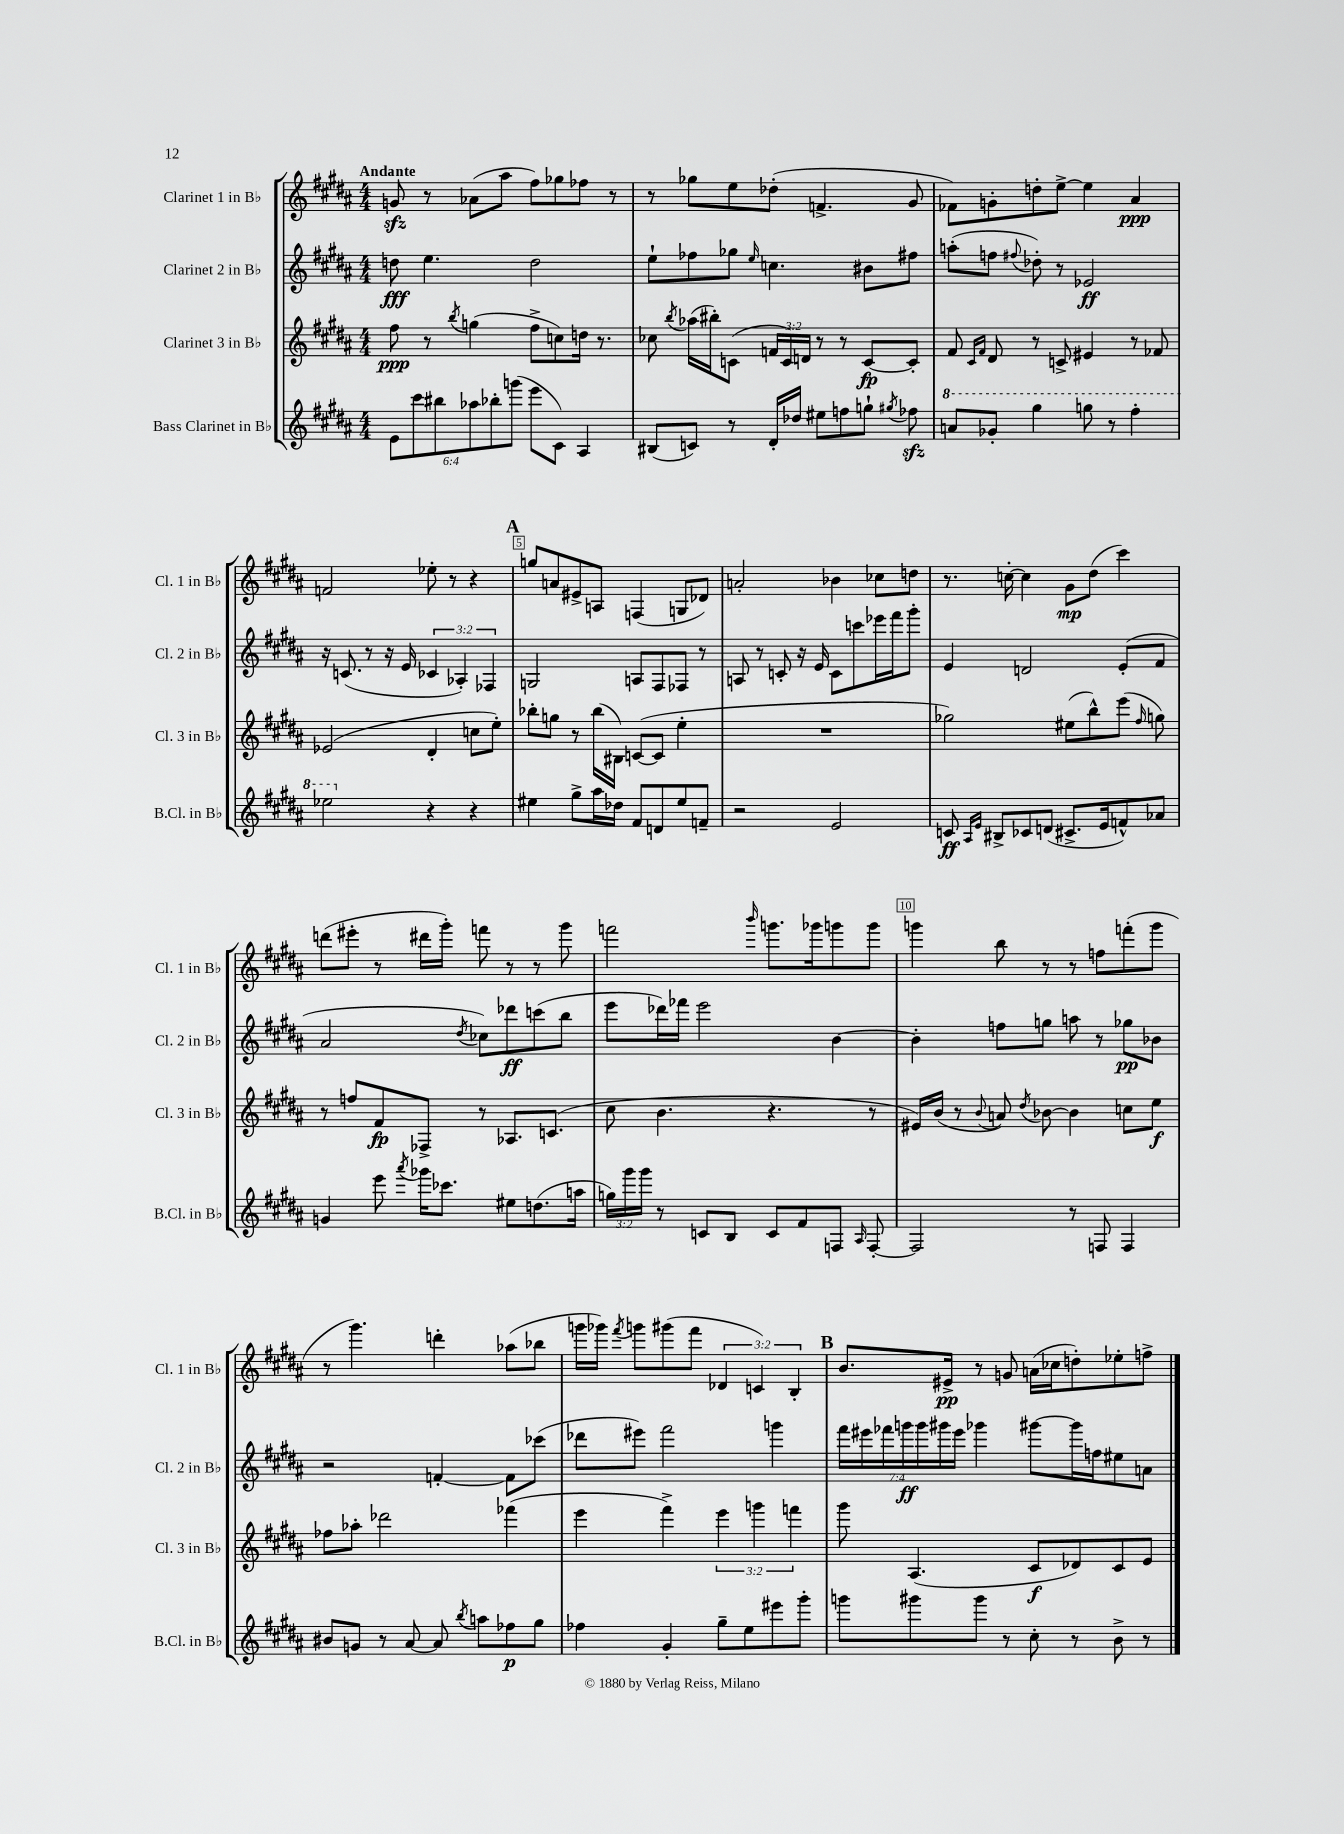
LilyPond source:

<<
\new StaffGroup <<
\new Staff = "s0" \with { instrumentName = "Clarinet 1 in Bb" shortInstrumentName = "Cl. 1 in Bb" } {
    \clef treble \key b \major \numericTimeSignature \time 4/4 \override Staff.TupletNumber.text = #tuplet-number::calc-fraction-text \tempo "Andante"
    \autoBeamOff g'8\sfz r8 aes'8[( ais''8] fis''8[) ges''8 fes''8] r8 |
    r8 ges''8[ e''8 des''8]-.( f'4.-> gis'8 |
    fes'8[) g'8-. d''8-. e''8]~-> e''4 ais'4\ppp |
    f'2 ees''8-. r8 r4 |
    \mark \markup { \bold "A" } g''8[ a'8 eis'8-> a8] f4( g8[ des'8]) |
    a'2-. bes'4 ces''8[ d''8] |
    r8. c''16~-. c''4 gis'8[\mp dis''8]( cis'''4) |
    d'''8[( eis'''8]-. r8 dis'''16[ gis'''16]-.) f'''8 r8 r8 gis'''8 |
    f'''2 \grace { b'''16 } g'''8.[ ges'''16 g'''8 g'''8] |
    g'''4 b''8 r8 r8 f''8[ f'''8-.( g'''8] |
    r8 gis'''4.) d'''4-. aes''8[( bes''8] |
    g'''16[ ges'''16]) \acciaccatura { fis'''8 } g'''8[ gis'''8( fis'''8] \tuplet 3/2 { des'4 c'4) b4-. } |
    \mark \markup { \bold "B" } b'8.[ eis'16]->\pp r8 g'8 a'16[( ces''16 d''8-.) ees''8-. f''8]-> \bar "|." |
}
\new Staff = "s1" \with { instrumentName = "Clarinet 2 in Bb" shortInstrumentName = "Cl. 2 in Bb" } {
    \clef treble \key b \major \numericTimeSignature \time 4/4 \override Staff.TupletNumber.text = #tuplet-number::calc-fraction-text
    \autoBeamOff d''8\fff e''4. d''2 |
    e''8[-! fes''8 ges''8] \grace { e''16 } c''4. bis'8[ fis''8] |
    a''8[-.( f''8] \appoggiatura { fis''8 } des''8-.) r8 ees'2\ff |
    r16 c'8.( r8 r16 e'16 \tuplet 3/2 { ces'4 aes4-.) fes4 } |
    \mark \markup { \bold "A" } g2 a8[ fis8 fes8] r8 |
    a8 r8 c'8-. r16 e'16 c'8[ c'''8 ees'''16 fis'''16 gis'''8]-. |
    e'4 d'2 e'8[-.( fis'8] |
    ais'2 \acciaccatura { dis''8 } ces''8[) des'''8\ff c'''8( b''8] |
    e'''8[ des'''16) fes'''16] e'''2 b'4~ |
    b'4-. f''8[ g''8] a''8 r8 ges''8[\pp bes'8] |
    r2 f'4~-. f'8[ ces'''8]( |
    des'''8[ eis'''8]) fis'''2 g'''4 |
    \mark \markup { \bold "B" } \tuplet 7/4 { fis'''16[ eis'''16 fes'''16 g'''16\ff g'''16 gis'''16 eis'''16] } ges'''4 gis'''8[~ gis'''16 f''16 eis''8 a'8] \bar "|." |
}
\new Staff = "s2" \with { instrumentName = "Clarinet 3 in Bb" shortInstrumentName = "Cl. 3 in Bb" } {
    \clef treble \key b \major \numericTimeSignature \time 4/4 \override Staff.TupletNumber.text = #tuplet-number::calc-fraction-text
    \autoBeamOff fis''8\ppp r8 \acciaccatura { b''8 } g''4( fis''8[-> c''8) d''16] r8. |
    ces''8 \acciaccatura { b''8 } aes''16[( bis''16-.) c'8]( \tuplet 3/2 { f'16[ c'16) d'16] } r8 r8 c'8[~\fp c'8]-. |
    fis'8 \grace { cis'16[ fis'16] } dis'8 r8 c'8-> eis'4 r8 fes'8 |
    ees'2( dis'4-. c''8[ e''8]-.) |
    \mark \markup { \bold "A" } bes''8[-. g''8] r8 bes''16[( bis16]) c'8[~( c'8] e''4-. |
    R1 |
    ges''2) eis''8[( b''8-^) e'''8]( \grace { fis''16 } g''8) |
    r8 f''8[ fis'8\fp fes8]-> r8 aes8.[ c'8.]( |
    cis''8 b'4. r4. r8 |
    eis'16[) b'16]( r8 \appoggiatura { b'8 } a'8) \acciaccatura { dis''8 } bes'8~ bes'4 c''8[ e''8]\f |
    fes''8[ aes''8]-. des'''2 fes'''4( |
    e'''4 fis'''4->) \tuplet 3/2 { e'''4 g'''4 f'''4 } |
    \mark \markup { \bold "B" } gis'''8 ais4.( cis'8[\f des'8) cis'8 e'8] \bar "|." |
}
\new Staff = "s3" \with { instrumentName = "Bass Clarinet in Bb" shortInstrumentName = "B.Cl. in Bb" } {
    \clef treble \key b \major \numericTimeSignature \time 4/4 \override Staff.TupletNumber.text = #tuplet-number::calc-fraction-text
    \autoBeamOff \tuplet 6/4 { e'8[ cis'''8 bis''8 aes''8 bes''8-. g'''8]( } e'''8[ cis'8]) ais4 |
    bis8[( c'8]) r8 dis'16[-. des''16] eis''8[ f''8 g''8]-! \acciaccatura { gis''8 } fes''8\sfz |
    \ottava #1 a''8[ ges''8]-. gis'''4 g'''8 r8 fis'''4-. |
    ees'''2 \ottava #0 r4 r4 |
    \mark \markup { \bold "A" } eis''4 gis''8[-> ais''16 des''16] fis'8[ d'8 eis''8 f'8]-- |
    r2 e'2 |
    c'8\ff \grace { ais16[ e'16] } bis8[-> ces'8 d'8]( cis'8.[-> e'16 f'8-^) aes'8] |
    g'4 e'''8 \acciaccatura { ais'''8 } ges'''16[ ces'''8.] eis''8[ d''8.( a''16] |
    \tuplet 3/2 { g''16[) gis'''16 gis'''16] } r8 c'8[ b8] c'8[ fis'8 f8] \grace { ais16 } f8~-. |
    f2 r8 f8 f4 |
    bis'8[ g'8] r8 ais'8~ ais'8 \acciaccatura { b''8 } a''8[ fes''8\p gis''8] |
    fes''4 gis'4-. gis''8[-- e''8 eis'''8 gis'''8]-. |
    \mark \markup { \bold "B" } g'''8[ gis'''8 gis'''8] r8 cis''8-. r8 b'8-> r8 \bar "|." |
}
>>
>>
\layout { \context { \Score \override BarNumber.break-visibility = ##(#f #t #t) barNumberVisibility = #(every-nth-bar-number-visible 5) \override BarNumber.stencil = #(make-stencil-boxer 0.1 0.3 ly:text-interface::print) } }
